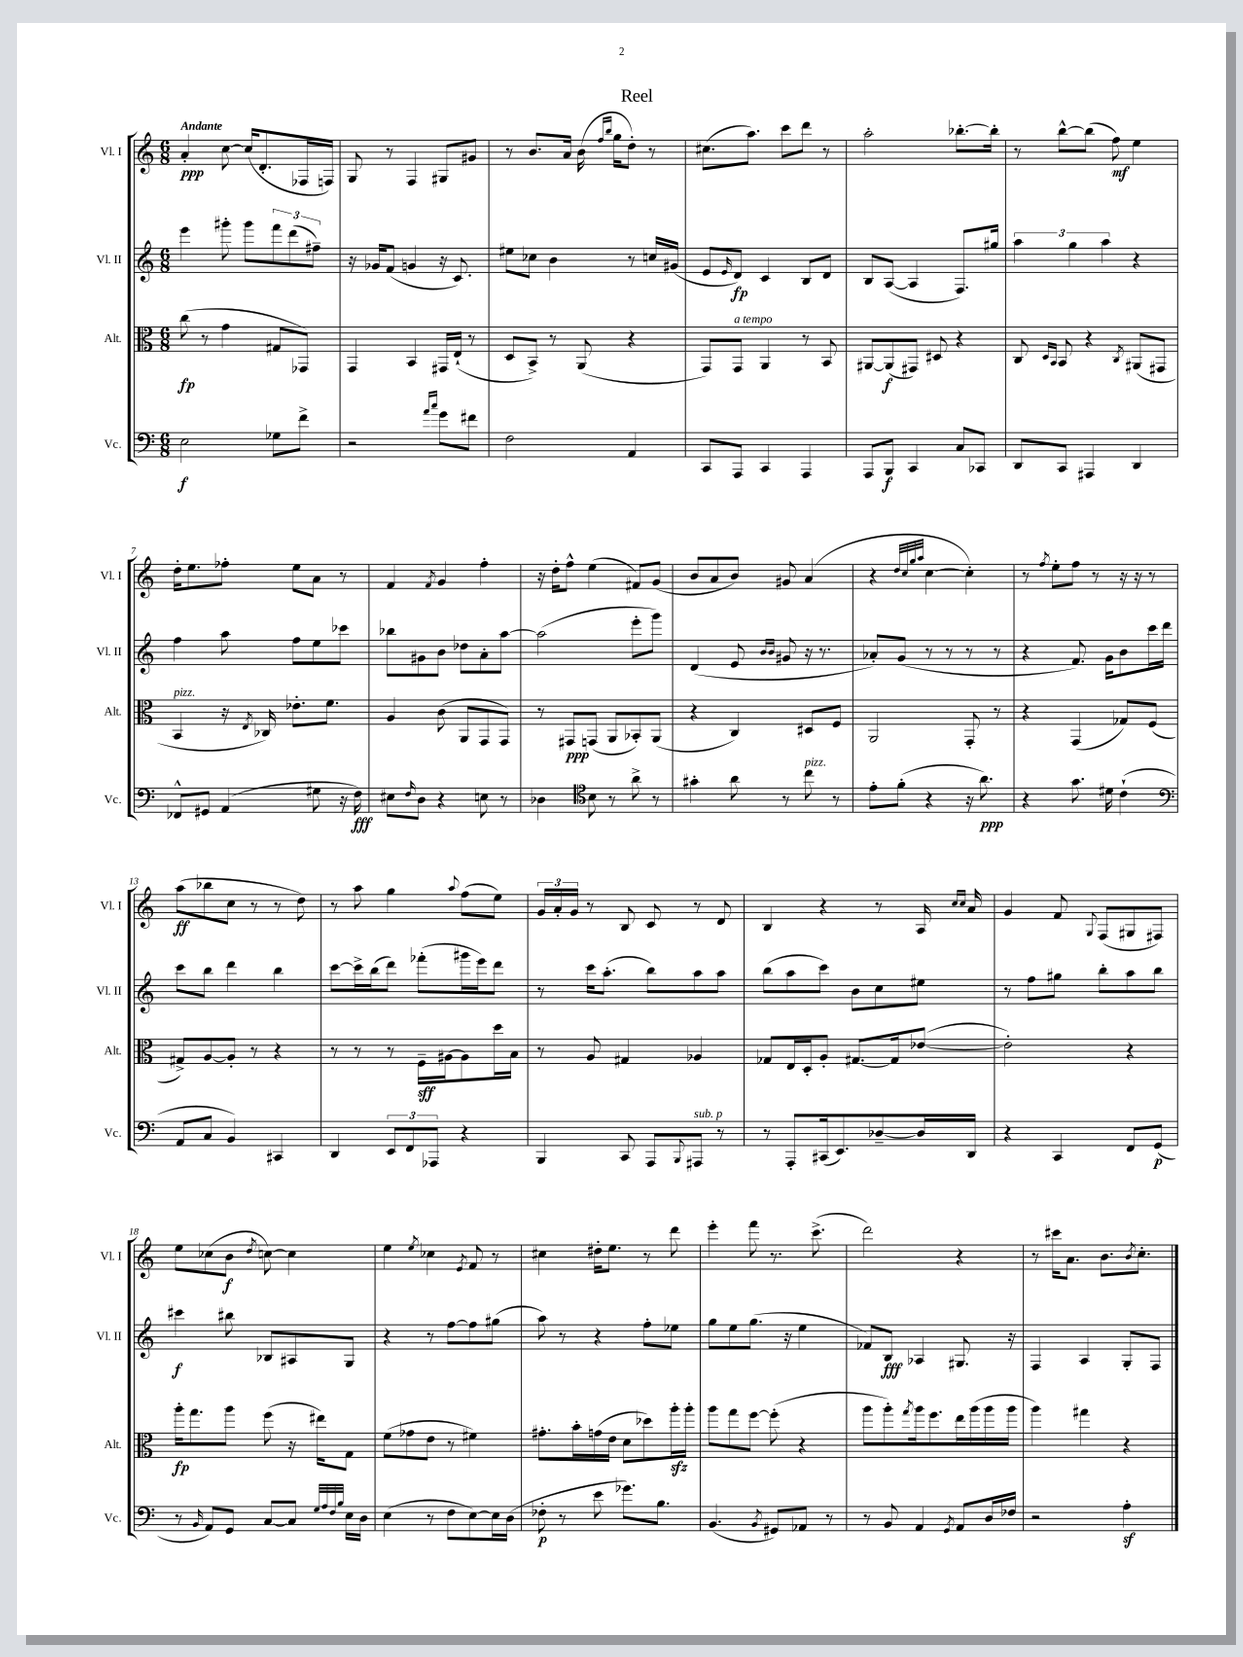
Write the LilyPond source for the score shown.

\header { title = "Reel" }
<<
\new StaffGroup <<
\new Staff = "s0" \with { instrumentName = "Vl. I" shortInstrumentName = "Vl. I" } {
    \clef treble \key c \major \numericTimeSignature \time 6/8 \tempo "Andante"
    a'4-.\ppp c''8~ c''16( d'8.-. fes16 f16) |
    g8 r8 f4 gis8 gis'8 |
    r8 b'8. a'16 b'16( \grace { f''16 b''16 } g''16 d''8-.) r8 |
    cis''8.( a''8.) c'''8 d'''8 r8 |
    a''2-. bes''8.~-. bes''16-. |
    r8 b''8~-^ b''8( f''8\mf) e''4 |
    d''16-. e''8. fes''8-. e''8 a'8 r8 |
    f'4 \acciaccatura { f'8 } g'4 f''4-. |
    r16 d''16-. f''8-^ e''4( fis'8) g'8( |
    b'8 a'8 b'8) gis'8 a'4( |
    r4 \grace { d''32 c''32 g''32 a''32 } c''4~ c''4-.) |
    r8 \acciaccatura { f''8 } e''8-. f''8 r8 r16 r16 r8 |
    a''8\ff( bes''8 c''8 r8 r8 d''8) |
    r8 a''8 g''4 \appoggiatura { a''8 } f''8( e''8) |
    \tuplet 3/2 { g'16 a'16-. g'16 } r8 b8 c'8 r8 d'8 |
    b4 r4 r8 a16 \grace { c''16 c''16 } a'16 |
    g'4 f'8 \appoggiatura { g8 } f8( gis8 fis8) |
    e''8 ces''8( b'8\f \acciaccatura { d''8 } c''8~) c''4 |
    e''4 \acciaccatura { e''8 } ces''4 \acciaccatura { e'8 } f'8 r8 |
    cis''4 dis''16-. e''8. r8 d'''8 |
    e'''4-. f'''8 r8. c'''8.->( |
    d'''2) r4 |
    r8 cis'''16 a'8. b'8. \acciaccatura { b'8 } c''8.-. \bar "|." |
}
\new Staff = "s1" \with { instrumentName = "Vl. II" shortInstrumentName = "Vl. II" } {
    \clef treble \key c \major \numericTimeSignature \time 6/8
    e'''4 gis'''8-. gis'''8 \tuplet 3/2 { f'''8 d'''8( fis''8--) } |
    r16 ges'16 f'8( g'4 r16 c'8.) |
    eis''8 ces''8 b'4 r8 c''16 gis'16( |
    e'8 \grace { e'16 } d'8\fp) c'4 b8 d'8 |
    b8 a8~( a4 f8.) gis''16 |
    \tuplet 3/2 { a''4 g''4 a''4 } r4 |
    f''4 a''8 f''8 e''8 ces'''8 |
    bes''8 gis'8 b'8 des''8 a'8-. a''8~ |
    a''2( e'''8-. g'''8) |
    d'4( e'8 \grace { b'16 b'16 } gis'8 r16 r8. |
    aes'8-.) g'8( r8 r8 r8 r8 |
    r4 f'8.) g'16 b'8 c'''16 d'''16 |
    c'''8 b''8 d'''4 b''4 |
    c'''8~ c'''16-> b''16( d'''8) fes'''8-.( gis'''16 e'''16) d'''8 |
    r8 c'''16 a''8.-.( b''8) a''8 a''8 |
    b''8( a''8 c'''8) b'8 c''8 eis''8 |
    r8 f''8 gis''8 b''8-. a''8 b''8 |
    cis'''4\f bis''8 bes8 ais8 g8 |
    r4 r8 f''8~ f''8 gis''8( |
    a''8) r8 r4 f''8-. ees''8 |
    g''8 e''8 g''8.( r16 e''4 |
    fes'8) b8\fff aes4 gis8. r16 |
    f4 a4 g8-. f8 \bar "|." |
}
\new Staff = "s2" \with { instrumentName = "Alt." shortInstrumentName = "Alt." } {
    \clef alto \key c \major \numericTimeSignature \time 6/8
    c''8\fp( r8 g'4 gis8 ges,8) |
    g,4 b,4 gis,16 e16-!( r8 |
    d8 b,8->) r8 a,8( r4 |
    g,8) g,8^\markup { \italic "a tempo" } a,4 r8 b,8 |
    ais,8~ ais,8\f( gis,8) dis8 r4 |
    c8 \grace { d16 b,16 } b,8 r4 \acciaccatura { c8 } ais,8( gis,8 |
    b,4^\markup { \italic "pizz." } r16 \acciaccatura { e8 } ces16) ees'8.-. f'8. |
    a4 c'8( a,8 g,8 g,8) |
    r8 gis,8\ppp g,8( a,8 bes,8-.) a,8( |
    r4 c4) dis8 f8 |
    a,2 g,8-. r8 |
    r4 g,4( ges8) f8( |
    gis8->) a8~ a8-. r8 r4 |
    r8 r8 r8 f16--\sff ais16~ ais8 d''16 b16 |
    r8 a8 gis4 aes4 |
    ges8 e16 d16-. a8-. gis8.~ gis16 ees'8~( |
    ees'2-.) r4 |
    a''16-.\fp g''8. a''8 f''8( r16 eis''16) g8 |
    f'8( ges'8 e'8 r8 fis'4) |
    gis'8.-. b'16-. g'16( e'16 d'8 des''8) a''16-.\sfz a''16-. |
    a''8 g''8 f''8~ f''8-.( r4 |
    a''8 a''8-.) \acciaccatura { g''8 } a''16 f''8. e''16 a''16( a''16 a''16 |
    a''4) gis''4 r4 \bar "|." |
}
\new Staff = "s3" \with { instrumentName = "Vc." shortInstrumentName = "Vc." } {
    \clef bass \key c \major \numericTimeSignature \time 6/8
    e2\f ges8 f'8-> |
    r2 \grace { a'16 c''16 } g'8 fis'8 |
    f2 a,4 |
    c,8 a,,8 c,4 a,,4 |
    a,,8 b,,8\f c,4 c8 ces,8 |
    d,8 c,8 ais,,4 d,4 |
    fes,8-^ gis,8 a,4( gis8 r16 f16\fff) |
    eis8 \grace { f16 } d8 r4 e8 r8 |
    des4 \clef tenor b8 r8 a'8-> r8 |
    gis'4-. a'8 r8 c''8^\markup { \italic "pizz." } r8 |
    e'8-. f'8-.( r4 r16 a'8.\ppp) |
    r4 g'8. dis'16 c'4-!( |
    \clef bass a,8 c8 b,4) cis,4 |
    d,4 \tuplet 3/2 { e,8 f,8 aes,,8 } r4 |
    b,,4 c,8 a,,8 \appoggiatura { b,,8 } ais,,8^\markup { \italic "sub. p" } r8 |
    r8 a,,8-. cis,16( e,8.) des8~-- des16 d,16 |
    r4 c,4 f,8 g,8\p( |
    r8 \grace { b,16 } a,8) g,8 c8~ c8 \grace { g32 a32 f32 b32 } e16 d16 |
    e4( r8 f8 e8~) e16 d16( |
    fes8-.\p r8 e'8 ges'8.) b8. |
    b,4.( \acciaccatura { b,8 } gis,8) aes,8 r8 |
    r8 b,8 a,4 \acciaccatura { g,8 } a,8 d16 fes16 |
    r2 a4-.\sf \bar "|." |
}
>>
>>
